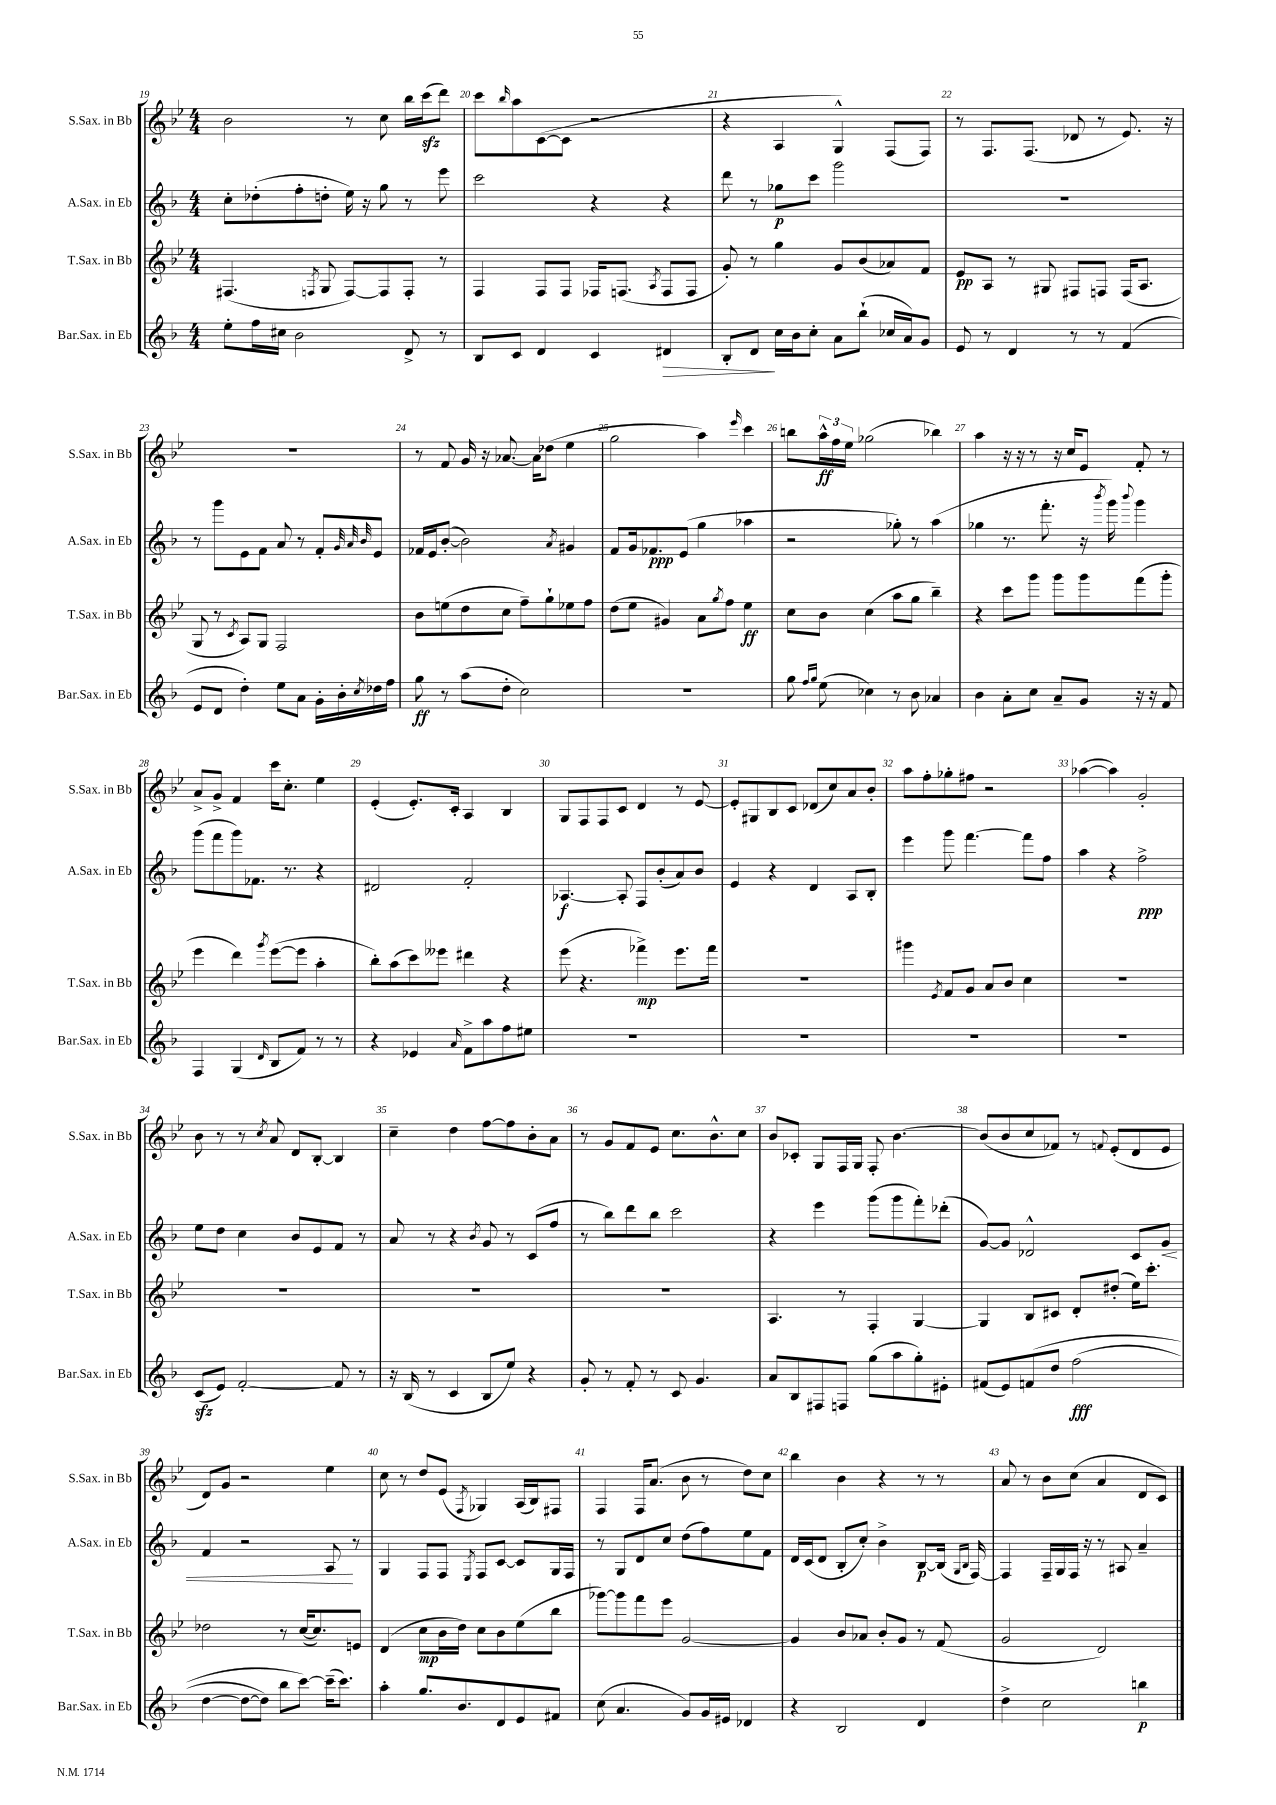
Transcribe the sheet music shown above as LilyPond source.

<<
\new StaffGroup <<
\new Staff = "s0" \with { instrumentName = "S.Sax. in Bb" shortInstrumentName = "S.Sax. in Bb" } {
    \clef treble \key bes \major \numericTimeSignature \time 4/4
    bes'2 r8 c''8 bes''16 c'''16\sfz( d'''8) |
    c'''8 \grace { bes''16 } a''8 c'8~( c'8 r2 |
    r4 a4 g4-^) f8( f8) |
    r8 f8. f8.( des'8 r8 ees'8.) r16 |
    R1 |
    r8 f'8 g'16 r16 aes'8.~ aes'16 des''8( ees''4 |
    g''2 a''4) \grace { ees'''16 } c'''4 |
    b''8 \tuplet 3/2 { a''16-^\ff f''16 ees''16 } ges''2( bes''4) |
    a''4 r16 r16 r8 r16 c''16 ees'8 f'8-. r8 |
    a'8-> g'8-> f'4 c'''16 c''8.-. ees''4 |
    ees'4-.( ees'8.-.) c'16-. a4 bes4 |
    g8 f8 f8 c'8 d'4 r8 ees'8~ |
    ees'8-. gis8 bes8 c'8 des'8( c''8) a'8 bes'8-. |
    a''8 f''8-. ges''8-. fis''8 r2 |
    aes''4~( aes''4) g'2-. |
    bes'8 r8 r8 \acciaccatura { c''8 } a'8 d'8 bes8~-. bes4 |
    c''4-- d''4 f''8~ f''8 bes'8-. a'8 |
    r8 g'8 f'8 ees'8 c''8. bes'8.-^ c''8 |
    bes'8 ces'8-. g8 f16 g16 f8-. bes'4.~ |
    bes'8( bes'8 c''8 fes'8) r8 \appoggiatura { f'8 } ees'8-.( d'8 ees'8 |
    d'8) g'8 r2 ees''4 |
    c''8 r8 d''8 ees'8( \acciaccatura { f8 } ges4) a16( bes16) fis8 |
    f4 f16 a'8.( bes'8 r8 d''8) c''8 |
    bes''4 bes'4 r4 r8 r8 |
    a'8 r8 bes'8 c''8( a'4 d'8 c'8) \bar "|." |
}
\new Staff = "s1" \with { instrumentName = "A.Sax. in Eb" shortInstrumentName = "A.Sax. in Eb" } {
    \clef treble \key f \major \numericTimeSignature \time 4/4
    c''8-. des''8-.( f''8-. d''8-. e''16) r16 g''8 r8 e'''8 |
    c'''2 r4 r4 |
    d'''8 r8 ges''8\p c'''8 g'''2 |
    R1 |
    r8 g'''8 e'8 f'8 a'8 r8 f'8-. \grace { g'32 a'32 bes'32 } e'8 |
    fes'16 e'16 bes'8~-.( bes'2) \acciaccatura { a'8 } gis'4 |
    f'8 g'16 fes'8.\ppp e'8( g''4 aes''4 |
    r2 ges''8-.) r8 a''4( |
    ges''4 r8. f'''8.-. r16 \acciaccatura { bes'''8 } g'''16) \appoggiatura { bes'''8 } g'''4 |
    g'''8( f'''8 g'''8) fes'8. r8. r4 |
    dis'2 f'2-. |
    aes4.~\f aes8-. f8 bes'8-.( a'8) bes'8 |
    e'4 r4 d'4 a8 bes8-. |
    e'''4 g'''8 f'''4.~ f'''8 f''8 |
    a''4 r4 f''2->\ppp |
    e''8 d''8 c''4 bes'8 e'8 f'8 r8 |
    a'8 r8 r4 \acciaccatura { bes'8 } g'8 r8 c'8( f''8 |
    r8 bes''8) d'''8 bes''8 c'''2 |
    r4 e'''4 g'''8( g'''8 f'''8-.) des'''8-.( |
    g'8~) g'8 des'2-^ c'8 g'8\< |
    f'4 r2 a8\! r8 |
    g4 f8 f8 \acciaccatura { e8 } f8 c'8~ c'8 g16 f16 |
    r8 g8 d'8 c''8 d''8( f''8) e''8 f'8 |
    d'16 c'16( d'8 bes8-. c''8-.) bes'4-> bes8~\p bes16( \grace { g16 bes16 } f16~) |
    f4 f16-- g16 f16 r16 r8 ais8 a'4-- \bar "|." |
}
\new Staff = "s2" \with { instrumentName = "T.Sax. in Bb" shortInstrumentName = "T.Sax. in Bb" } {
    \clef treble \key bes \major \numericTimeSignature \time 4/4
    fis4.( \acciaccatura { f8 } g8 f8~) f8 f8-. r8 |
    f4 f8 f8 fes16 f8.( \acciaccatura { a8 } f8 f8 |
    g'8-.) r8 g''4 g'8 bes'8( aes'8) f'8 |
    ees'8\pp a8 r8 gis8 fis8 f8 f16( a8. |
    g8 r8 \acciaccatura { c'8 } a8) g8 f2 |
    bes'8 e''8( d''8 c''8 f''8--) g''8-! ees''8 f''8 |
    d''8( ees''8 gis'4) a'8 \acciaccatura { g''8 } f''8 ees''4\ff |
    c''8 bes'8 c''4( a''8 g''8 bes''4--) |
    r4 c'''8 g'''8 g'''8 g'''8 f'''8( g'''8-. |
    ees'''4 d'''4) \acciaccatura { g'''8 } ees'''8~( ees'''8 a''4-. |
    bes''8-.) a''8( c'''8) eeses'''8 dis'''4 r4 |
    ees'''8( r4. fes'''4->\mp) ees'''8. fes'''16 |
    R1 |
    gis'''4 \acciaccatura { ees'8 } f'8 g'8 a'8 bes'8 c''4 |
    R1 |
    R1 |
    R1 |
    R1 |
    a4. r8 f4-. g4~ |
    g4 bes8 cis'8 d'8-. dis''8-.( ees''16) c'''8.-. |
    des''2 r8 c''16~( c''8.) e'8 |
    d'4( c''8\mp bes'16 d''16) c''8 bes'8 ees''8( bes''8 |
    ges'''8~) ges'''8 f'''8 ees'''8 g'2~ |
    g'4 bes'8 aes'8 bes'8-. g'8 r8 f'8( |
    g'2 d'2) \bar "|." |
}
\new Staff = "s3" \with { instrumentName = "Bar.Sax. in Eb" shortInstrumentName = "Bar.Sax. in Eb" } {
    \clef treble \key f \major \numericTimeSignature \time 4/4
    e''8-. f''16 cis''16 bes'2 d'8-> r8 |
    bes8 c'8 d'4 c'4 dis'4\> |
    bes8-. d'8\! c''16 bes'16 c''8-. a'8 bes''8-!( ces''16 a'16) g'8 |
    e'8 r8 d'4 r8 r8 f'4( |
    e'8 d'8 d''4-.) e''8 a'8 g'16-. bes'16-. \acciaccatura { c''8 } des''16 f''16 |
    g''8\ff r8 a''8( d''8-. c''2) |
    R1 |
    g''8 \grace { f''16 g''16 } e''8( ces''4) r8 bes'8 aes'4 |
    bes'4 a'8-. c''8 a'8-- g'8 r16 r16 f'8 |
    f4 g4( \grace { d'16 } bes8 f'8) r8 r8 |
    r4 ees'4 \grace { a'16 } f'8-> a''8 f''8 eis''8 |
    R1 |
    R1 |
    R1 |
    R1 |
    c'8\sfz( e'8) f'2~-. f'8 r8 |
    r16 bes16( r8 c'4 bes8 e''8) r4 |
    g'8-. r8 f'8-. r8 c'8 g'4. |
    a'8 bes8 fis8 f8 g''8( a''8 g''8-.) eis'8-. |
    fis'8( e'8) f'8\( d''8 f''2\fff( |
    d''4~ d''8~ d''8) bes''8 c'''8~\) c'''16--( c'''8.) |
    a''4-. g''8. bes'8. d'8 e'8 fis'8 |
    c''8( a'4. g'8) g'16 eis'16 des'4 |
    r4 bes2 d'4 |
    d''4-> c''2 b''4\p \bar "|." |
}
>>
>>
\layout { \context { \Score currentBarNumber = #19 \override BarNumber.break-visibility = ##(#f #t #t) barNumberVisibility = #all-bar-numbers-visible } }
